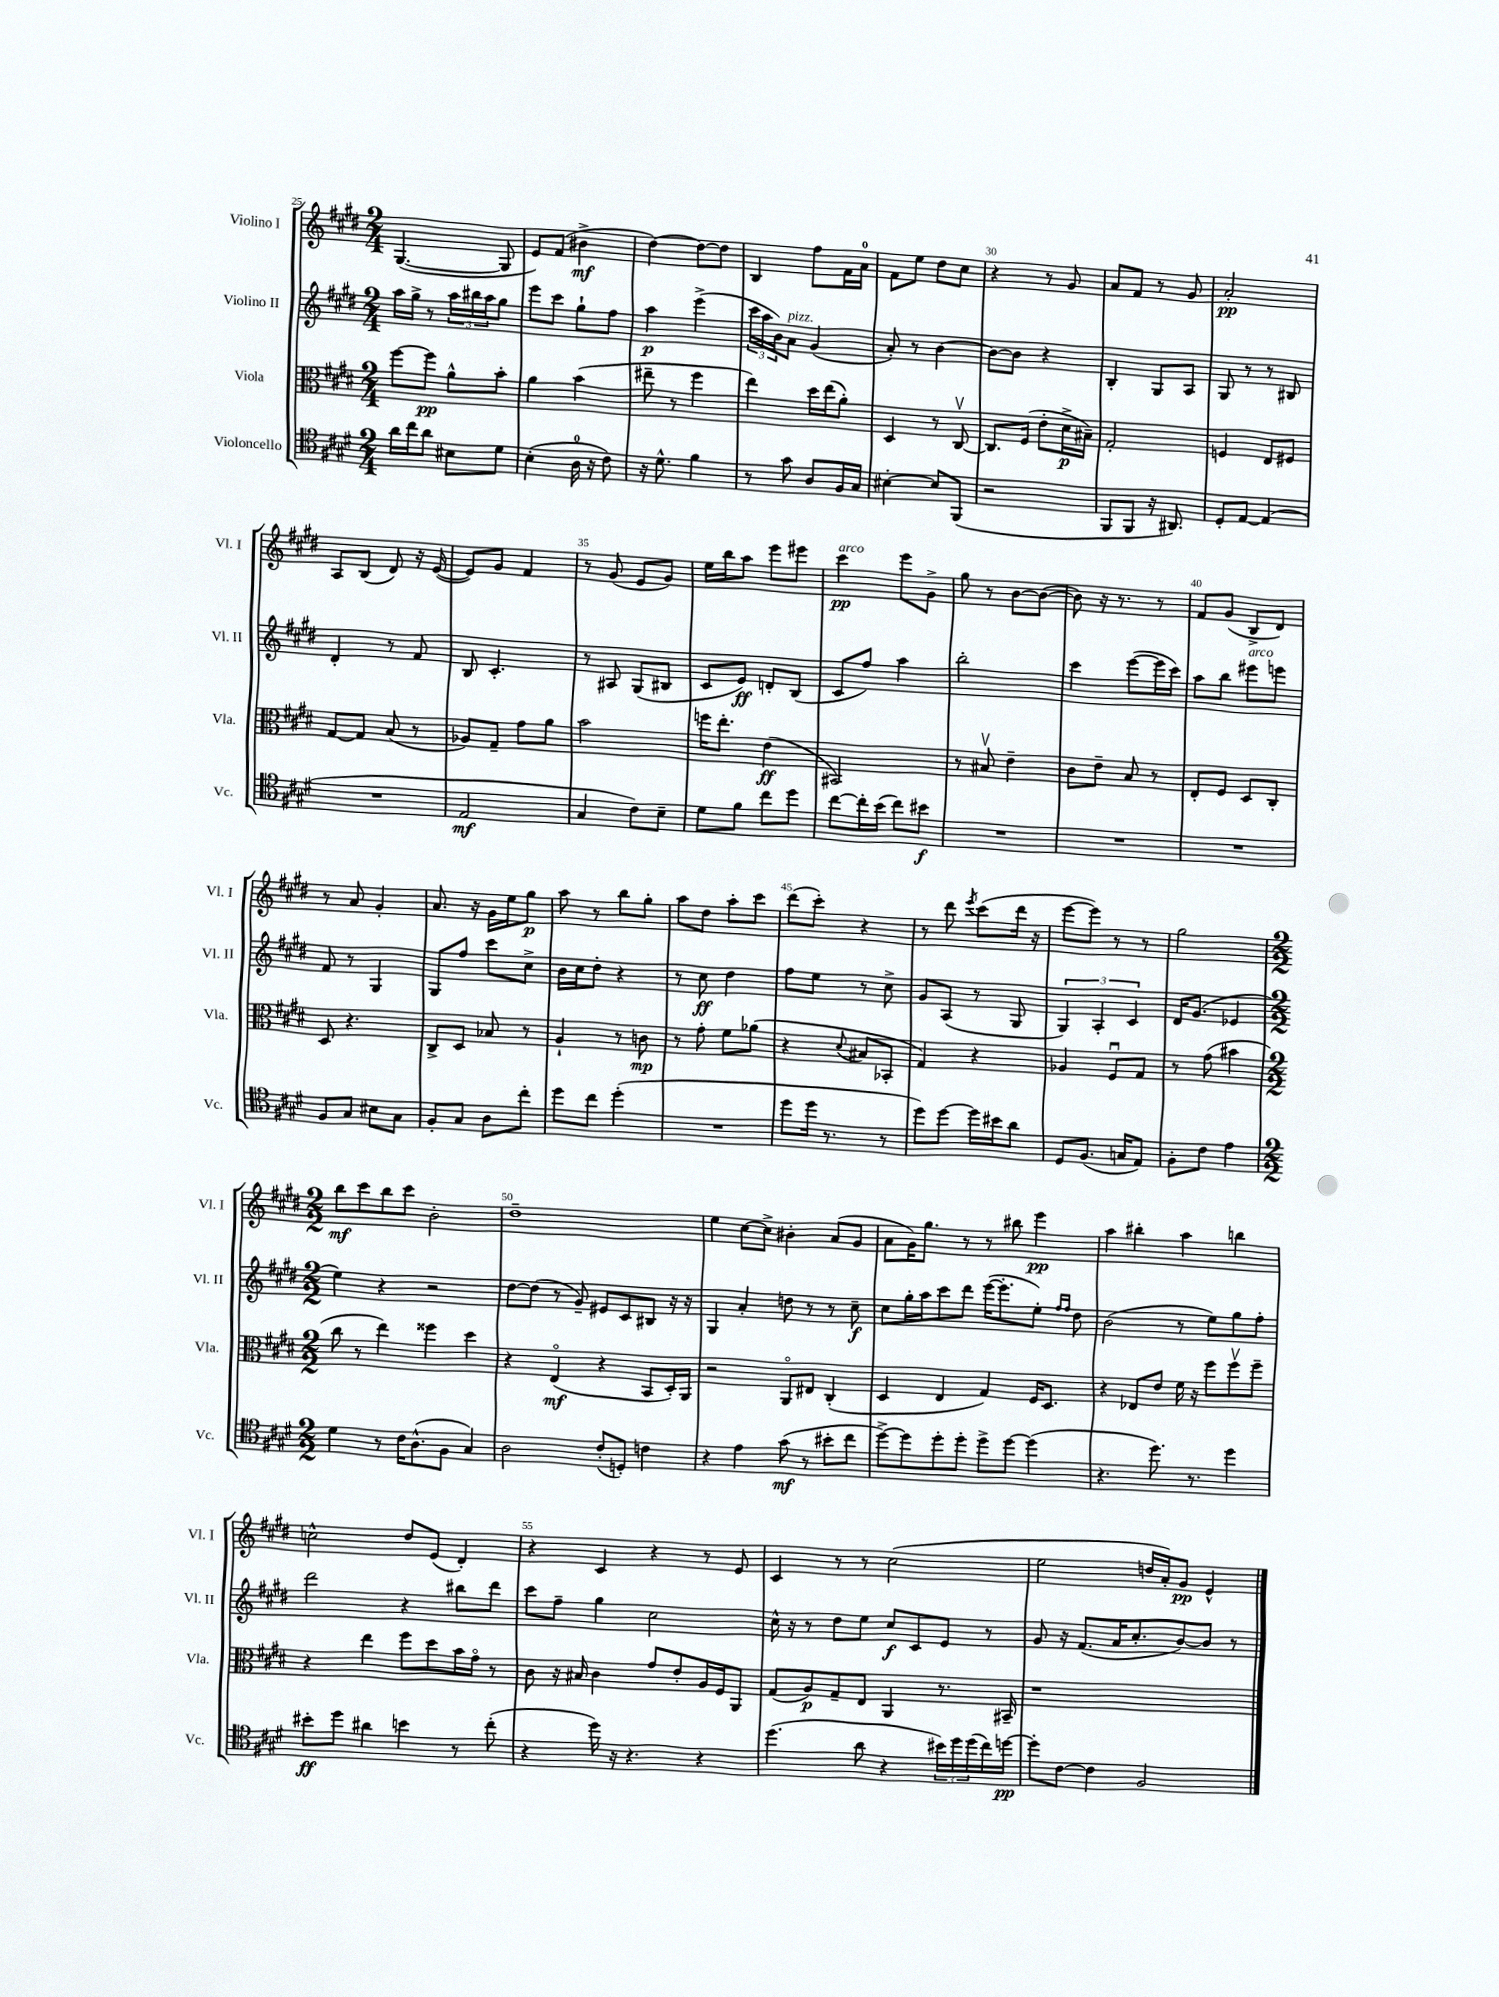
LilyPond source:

<<
\new StaffGroup <<
\new Staff = "s0" \with { instrumentName = "Violino I" shortInstrumentName = "Vl. I" } {
    \clef treble \key e \major \numericTimeSignature \time 2/4
    gis4.~( gis8 |
    e'8) fis'8( bis'4->\mf |
    dis''4~) dis''8~ dis''8 |
    b4 fis''8 fis'16 a'16-0 |
    fis'8 e''8 dis''8 cis''8 |
    r4 r8 gis'8 |
    a'8 fis'8 r8 gis'8 |
    a'2-.\pp |
    a8 b8( dis'8) r16 e'16~( |
    e'8) gis'8 fis'4 |
    r8 gis'8( e'8 gis'8) |
    e''16 b''16 a''8 e'''8 eis'''8 |
    cis'''4\pp^\markup { \italic "arco" } e'''8 gis'8-> |
    gis''8 r8 b'8~ b'8~( |
    b'8) r16 r8. r8 |
    fis'8 gis'8( b8-> dis'8) |
    r8 a'8 gis'4-. |
    a'8. r16 gis'16 e''16 gis''8\p |
    a''8 r8 b''8 gis''8-. |
    a''8 dis''8 a''8-. cis'''8 |
    dis'''8( cis'''8-.) r4 |
    r8 dis'''8 \acciaccatura { e'''8 } cis'''8( dis'''16 r16 |
    e'''8~ e'''8) r8 r8 |
    gis''2 |
    \numericTimeSignature \time 2/2 b''8\mf cis'''8 b''8 cis'''8 b'2-. |
    dis''1-- |
    e''4 cis''8~ cis''8-> bis'4-. a'8( gis'8 |
    a'8 gis'16) gis''8. r8 r8 bis''8 e'''4\pp |
    a''4 bis''4-. a''4 b''4 |
    c''2-^ dis''8 e'8( dis'4-.) |
    r4 cis'4 r4 r8 e'8 |
    cis'4 r8 r8 cis''2( |
    e''2 d''16 a'16-.) gis'8\pp e'4-^ \bar "|." |
}
\new Staff = "s1" \with { instrumentName = "Violino II" shortInstrumentName = "Vl. II" } {
    \clef treble \key e \major \numericTimeSignature \time 2/4
    a''16 gis''16-> r8 \tuplet 3/2 { a''16 bis''16 a''16 } gis''8 |
    e'''8 cis'''8 gis''8-! fis''8 |
    a''4\p e'''4->( |
    \tuplet 3/2 { cis'''16 a''16 b'16) } a'8^\markup { \italic "pizz." } gis'4( |
    a'8-.) r8 b'4~ |
    b'8~ b'8 r4 |
    b4-. gis8 a8 |
    gis8 r8 r8 bis8 |
    dis'4-. r8 fis'8 |
    b8 cis'4.-. |
    r8 ais8 gis8( bis8 |
    cis'8 e'8\ff) d'8-. b8( |
    cis'8 fis''8) a''4 |
    b''2-. |
    cis'''4 e'''8~( e'''16 cis'''16) |
    a''8 b''8 eis'''8^\markup { \italic "arco" } e'''8 |
    fis'8 r8 gis4 |
    gis8 fis''8 cis'''8 cis''8-> |
    b'16 cis''16 dis''8-. r4 |
    r8 cis''8\ff dis''4 |
    fis''8 e''8 r8 cis''8-> |
    gis'8 a8( r8 gis8 |
    \tuplet 3/2 { gis4) a4-. cis'4 } |
    dis'16 gis'8.( ees'4 |
    \numericTimeSignature \time 2/2 e''4) r4 r2 |
    dis''8~ dis''8( r8 gis'8--) eis'8 cis'8 bis8 r16 r16 |
    gis4 a'4-. d''8 r8 r8 cis''8--\f |
    cis''8 gis''16-. a''16 cis'''8 dis'''8 e'''16~( e'''8.-. e''8-.) \grace { fis''16 fis''16 } dis''8 |
    b'2( r8 e''8) gis''8 fis''8-. |
    dis'''2 r4 bis''8 dis'''8 |
    cis'''8 fis''8-- gis''4 cis''2 |
    cis''16-^ r16 r8 dis''8 e''8 cis''8\f cis'8 e'8 r8 |
    gis'8 r16 fis'8.( a'16 cis''8.-. b'8~) b'8 r8 \bar "|." |
}
\new Staff = "s2" \with { instrumentName = "Viola" shortInstrumentName = "Vla." } {
    \clef alto \key e \major \numericTimeSignature \time 2/4
    fis''8~ fis''8\pp a'8-^ b'8-. |
    a'4 b'4( |
    eis''8-- r8 fis''4 |
    e''4) dis''16 e''16( a'8-.) |
    dis4 r8 cis8~\upbow |
    cis8. fis16( e'8-. dis'16->\p bis16--) |
    gis2-. |
    f4 e8 fis8 |
    gis8~ gis8 b8( r8 |
    aes8) gis8-- gis'8 a'8 |
    b'2 |
    f''16 e''8.-. e'4\ff( |
    bis,2) |
    r8 bis8\upbow e'4-- |
    cis'8 e'8-- b8 r8 |
    e8-. fis8 dis8 cis8-. |
    dis8 r4. |
    cis8-> dis8 bes8 r8 |
    a4-! r8 c'8\mp |
    r8 gis'8-. fis'8 aes'8( |
    r4 \appoggiatura { dis'8 } bis8 bes,8-. |
    gis4) r4 |
    aes4 fis8\downbow gis8 |
    r8 gis'8( bis'4 |
    \numericTimeSignature \time 2/2 cis''8 r8 e''4) fisis''4 dis''4 |
    r4 e4\flageolet\mf( r4 b,8 dis16-.) a,16 |
    r2 a,8\flageolet eis8 cis4-.( |
    dis4 e4 gis4) fis16 dis8. |
    r4 ees8 e'8 fis'16 r16 fis''8 fis''8\upbow fis''8-- |
    r4 e''4 fis''8 dis''8 b'16 gis'16\flageolet r8 |
    cis'8 r16 bis16 cis'4 gis'8 e'8-. a16 fis16 a,8 |
    gis8( a8\p) gis8-- e8 a,4 r8. bis,16-- |
    r1 \bar "|." |
}
\new Staff = "s3" \with { instrumentName = "Violoncello" shortInstrumentName = "Vc." } {
    \clef tenor \key e \major \numericTimeSignature \time 2/4
    a'16 cis''16 a'8 bis8 dis'8 |
    b4-.( a16-0 r16 cis'8) |
    r16 dis'8.-^ fis'4 |
    r8 gis'8 a8 fis16 gis16 |
    bis4~-. bis8 fis,8( |
    r2 |
    fis,8 fis,8 r16 ais,8.) |
    dis8-. e8~ e4( |
    R2 |
    e2\mf |
    gis4 cis'8) b8-- |
    dis'8 fis'8 cis''8 dis''8 |
    cis''8~ cis''16-. b'16( cis''8) bis'8\f |
    R2 |
    R2 |
    R2 |
    fis8 gis8 bis8 gis8 |
    fis8-. gis8 a8 cis''8-. |
    dis''8 cis''8 dis''4-.( |
    R2 |
    dis''8 dis''16 r8. r8 |
    dis''8) dis''8~ dis''16 bis'16 a'8 |
    dis8 fis8.( g16 e8) |
    fis8-. cis'8 e'4 |
    \numericTimeSignature \time 2/2 dis'4 r8 cis'16 a8.-^( fis8 gis4) |
    a2 cis'8-.( d8-.) c'4 |
    r4 e'4 gis'8\mf( r8 bis'8-. cis''8 |
    dis''8~->) dis''8 dis''8-. dis''8-. dis''8-> dis''8~ dis''4( |
    r4. dis''8.) r8. dis''4 |
    bis'8-.\ff dis''8 ais'4 b'4 r8 cis''8-.( |
    r4 dis''16) r16 r4. r4 |
    dis''4.( a'8 r4 \tuplet 3/2 { bis'16) dis''16 dis''16( } cis''16) d''16~\pp |
    d''8-. cis'8~ cis'4 fis2 \bar "|." |
}
>>
>>
\layout { \context { \Score currentBarNumber = #25 \override BarNumber.break-visibility = ##(#f #t #t) barNumberVisibility = #(every-nth-bar-number-visible 5) } }
